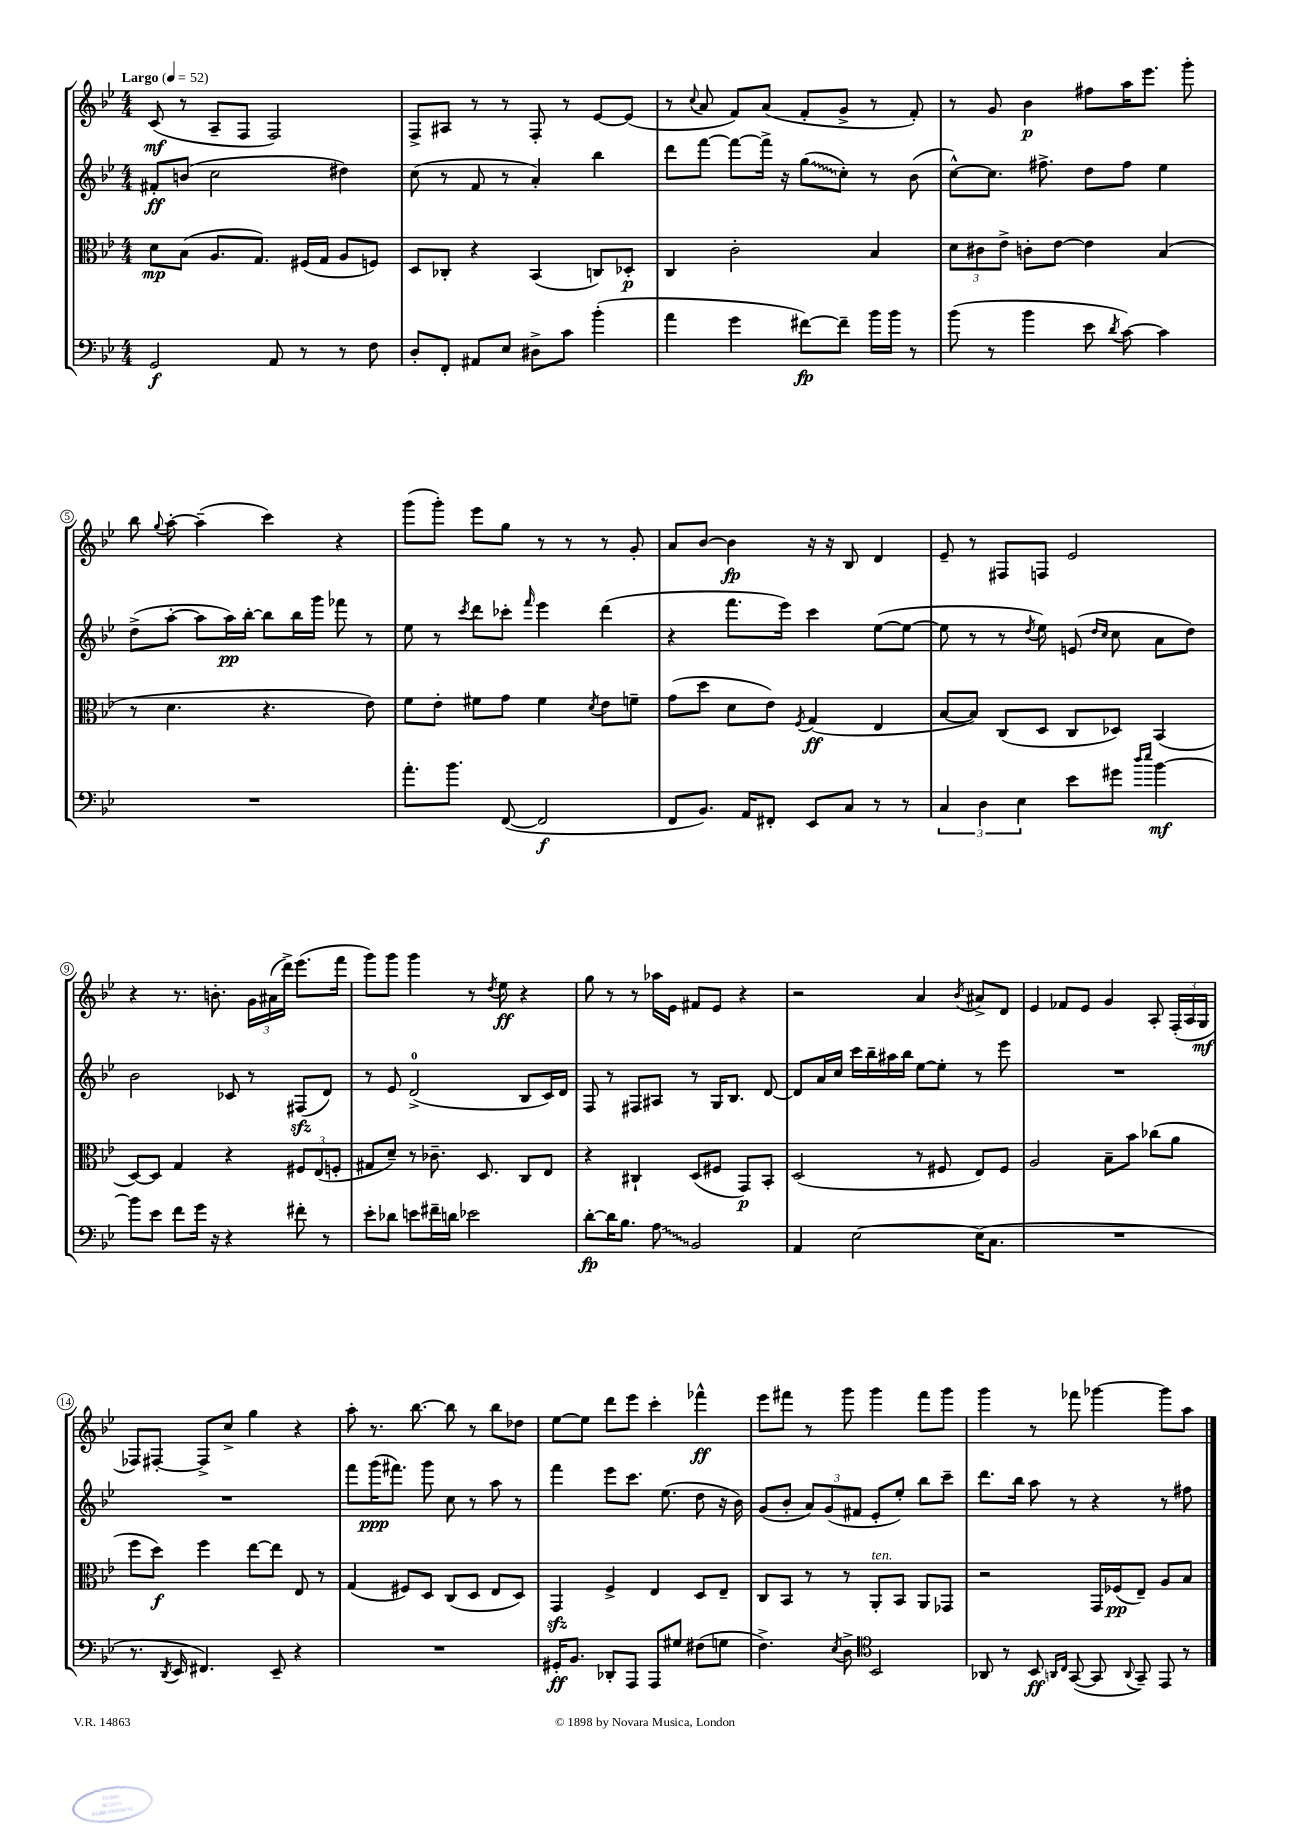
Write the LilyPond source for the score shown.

<<
\new StaffGroup <<
\new Staff = "s0" {
    \clef treble \key bes \major \numericTimeSignature \time 4/4 \tempo "Largo" 4 = 52
    \autoBeamOff c'8\mf( r8 a8[-- f8] f2) |
    f8[-> ais8] r8 r8 f8-. r8 ees'8[~ ees'8]( |
    r8 \appoggiatura { c''8 } a'8 f'8[) a'8]( f'8[-. g'8]-> r8 f'8-.) |
    r8 g'8 bes'4\p fis''8[ a''16 ees'''8.] g'''8-. |
    bes''8 \appoggiatura { g''8 } a''8~-. a''4--( c'''4) r4 |
    g'''8[( g'''8]-.) ees'''8[ g''8] r8 r8 r8 g'8-. |
    a'8[ bes'8]~ bes'4\fp r16 r16 bes8 d'4 |
    ees'8-- r8 fis8[ f8] ees'2 |
    r4 r8. b'8.-. \tuplet 3/2 { g'16[ ais'16( d'''16]->) } ees'''8.[( f'''16] |
    g'''8[) g'''8] g'''4 r8 \acciaccatura { d''8 } ees''8\ff r4 |
    g''8 r8 r8 aes''16[ ees'16] fis'8[ ees'8] r4 |
    r2 a'4 \acciaccatura { bes'8 } ais'8[-> d'8] |
    ees'4 fes'8[ ees'8] g'4 a8-. \tuplet 3/2 { f16[-.( a16 g16]\mf } |
    fes8[) fis8]~-. fis8[-> c''8]-> g''4 r4 |
    a''8-. r8. bes''8.~ bes''8 r8 bes''8[ des''8] |
    ees''8[~ ees''8] d'''8[ ees'''8] c'''4-. fes'''4-^\ff |
    ees'''8[ fis'''8] r8 g'''8 g'''4 fis'''8[ g'''8] |
    g'''4 r8 fes'''8 ges'''4~ ges'''8[ a''8] \bar "|." |
}
\new Staff = "s1" {
    \clef treble \key bes \major \numericTimeSignature \time 4/4
    \autoBeamOff fis'8[-.\ff b'8]( c''2 dis''4) |
    c''8( r8 f'8 r8 a'4-.) bes''4 |
    d'''8[ f'''8]~ f'''8[~ f'''16]-> r16 \once \override Glissando.style = #'zigzag g''8[\glissando( c''8]-.) r8 bes'8( |
    c''8[~-^) c''8.] fis''8.-> d''8[ fis''8] ees''4 |
    d''8[->( a''8]~-. a''8[ a''16\pp) bes''16]~-. bes''8[ bes''16 g'''16] fes'''8 r8 |
    ees''8 r8 \acciaccatura { c'''8 } d'''8[ ces'''8]-. \grace { f'''16 } ees'''4 d'''4( |
    r4 f'''8.[ ees'''16]) c'''4 ees''8[~( ees''8]~ |
    ees''8 r8 r8 \acciaccatura { d''8 } ees''8) e'8( \grace { d''16[ c''16] } c''8 a'8[ d''8]) |
    bes'2 ces'8 r8 fis8[\sfz( d'8]) |
    r8 ees'8 d'2-0->( bes8[ c'16) d'16] |
    f8 r8 fis8[ ais8] r8 g16[ bes8.] d'8~ |
    d'8[ a'16 c''16] c'''16[ bes''16-- ais''16 bes''16] ees''8[~ ees''8]-. r8 ees'''8 |
    R1 |
    R1 |
    f'''8[ g'''16\ppp( fis'''8.]) g'''8 c''8 r8 a''8 r8 |
    f'''4 ees'''8[ c'''8.] ees''8.( d''8 r16 bes'16) |
    g'8[( bes'8]-. \tuplet 3/2 { a'8[) g'8( fis'8] } ees'8[-. ees''8]-.) bes''8[ c'''8]-- |
    d'''8.[ bes''16] a''8 r8 r4 r8 fis''8 \bar "|." |
}
\new Staff = "s2" {
    \clef alto \key bes \major \numericTimeSignature \time 4/4
    \autoBeamOff d'8[\mp bes8]( a8.[ g8.]) fis16[( g16] a8[ f8]) |
    d8[ ces8]-. r4 bes,4( c8[) des8]-.\p |
    c4 c'2-. bes4 |
    \tuplet 3/2 { d'8[ cis'8 ees'8]-> } c'8[-. ees'8]~ ees'4 bes4( |
    r8 d'4. r4. ees'8) |
    f'8[ ees'8]-. fis'8[ g'8] fis'4 \acciaccatura { d'8 } ees'8[ f'8]-- |
    g'8[( d''8] d'8[ ees'8]) \acciaccatura { f8 } g4\ff( ees4 |
    bes8[~ bes8]) c8[( d8] c8[ des8]) bes,4( |
    d8[~) d8] g4 r4 \tuplet 3/2 { fis8[ ees8( f8]-. } |
    gis8[ d'8]--) r8 ces'8.-- d8. c8[ ees8] |
    r4 cis4-! d8[( fis8] g,8[\p) bes,8]-. |
    d2( r8 fis8 ees8[) fis8] |
    a2 bes8[-- bes'8] ces''8[( a'8] |
    f''8[ d''8]\f) f''4 ees''8[~ ees''8] ees8 r8 |
    g4( fis8[) d8] c8[( d8] ees8[ d8]) |
    g,4\sfz f4-> ees4 d8[ ees8]-- |
    c8[ bes,8] r8 r8 a,8[-.^\markup { \italic "ten." } bes,8] a,8[ ges,8] |
    r2 g,16[ fes16\pp( ees8]--) a8[ bes8] \bar "|." |
}
\new Staff = "s3" {
    \clef bass \key bes \major \numericTimeSignature \time 4/4
    \autoBeamOff g,2\f a,8 r8 r8 f8 |
    d8[-. f,8]-. ais,8[ ees8] dis8[-> c'8] bes'4-.( |
    a'4 g'4 fis'8[~\fp) fis'8]-- bes'16[ bes'16] r8 |
    bes'8( r8 bes'4 ees'8 \acciaccatura { d'8 } c'8~) c'4 |
    R1 |
    a'8.[-. bes'8.] f,8~( f,2\f |
    f,8[ bes,8.]) a,16[ fis,8]-. ees,8[ c8] r8 r8 |
    \tuplet 3/2 { c4 d4 ees4 } ees'8[ gis'8] \grace { d''16[ ees''16] } bes'4~\mf |
    bes'8[ ees'8] f'8[ g'16] r16 r4 fis'8-. r8 |
    ees'8[-. des'8] e'8[ fis'16-- d'16] ees'2 |
    d'8[~-.\fp d'16 bes8.] \once \override Glissando.style = #'zigzag a8\glissando bes,2 |
    a,4 ees2~ ees16[( c8.] |
    R1 |
    r8. \acciaccatura { d,8 } ees,16 fis,4.) ees,8-- r4 |
    R1 |
    gis,16[-.\ff bes,8.] des,8[-. a,,8] a,,8[ gis8] fis8[( g8] |
    f4.->) \acciaccatura { ees8 } d8-> \clef tenor bes,2 |
    aes,8 r8 bes,8\ff \grace { a,16[ c16] } g,8~( g,8 \appoggiatura { a,8 } g,8--) ees,8 r8 \bar "|." |
}
>>
>>
\layout { \context { \Score \override BarNumber.stencil = #(make-stencil-circler 0.1 0.3 ly:text-interface::print) } }
